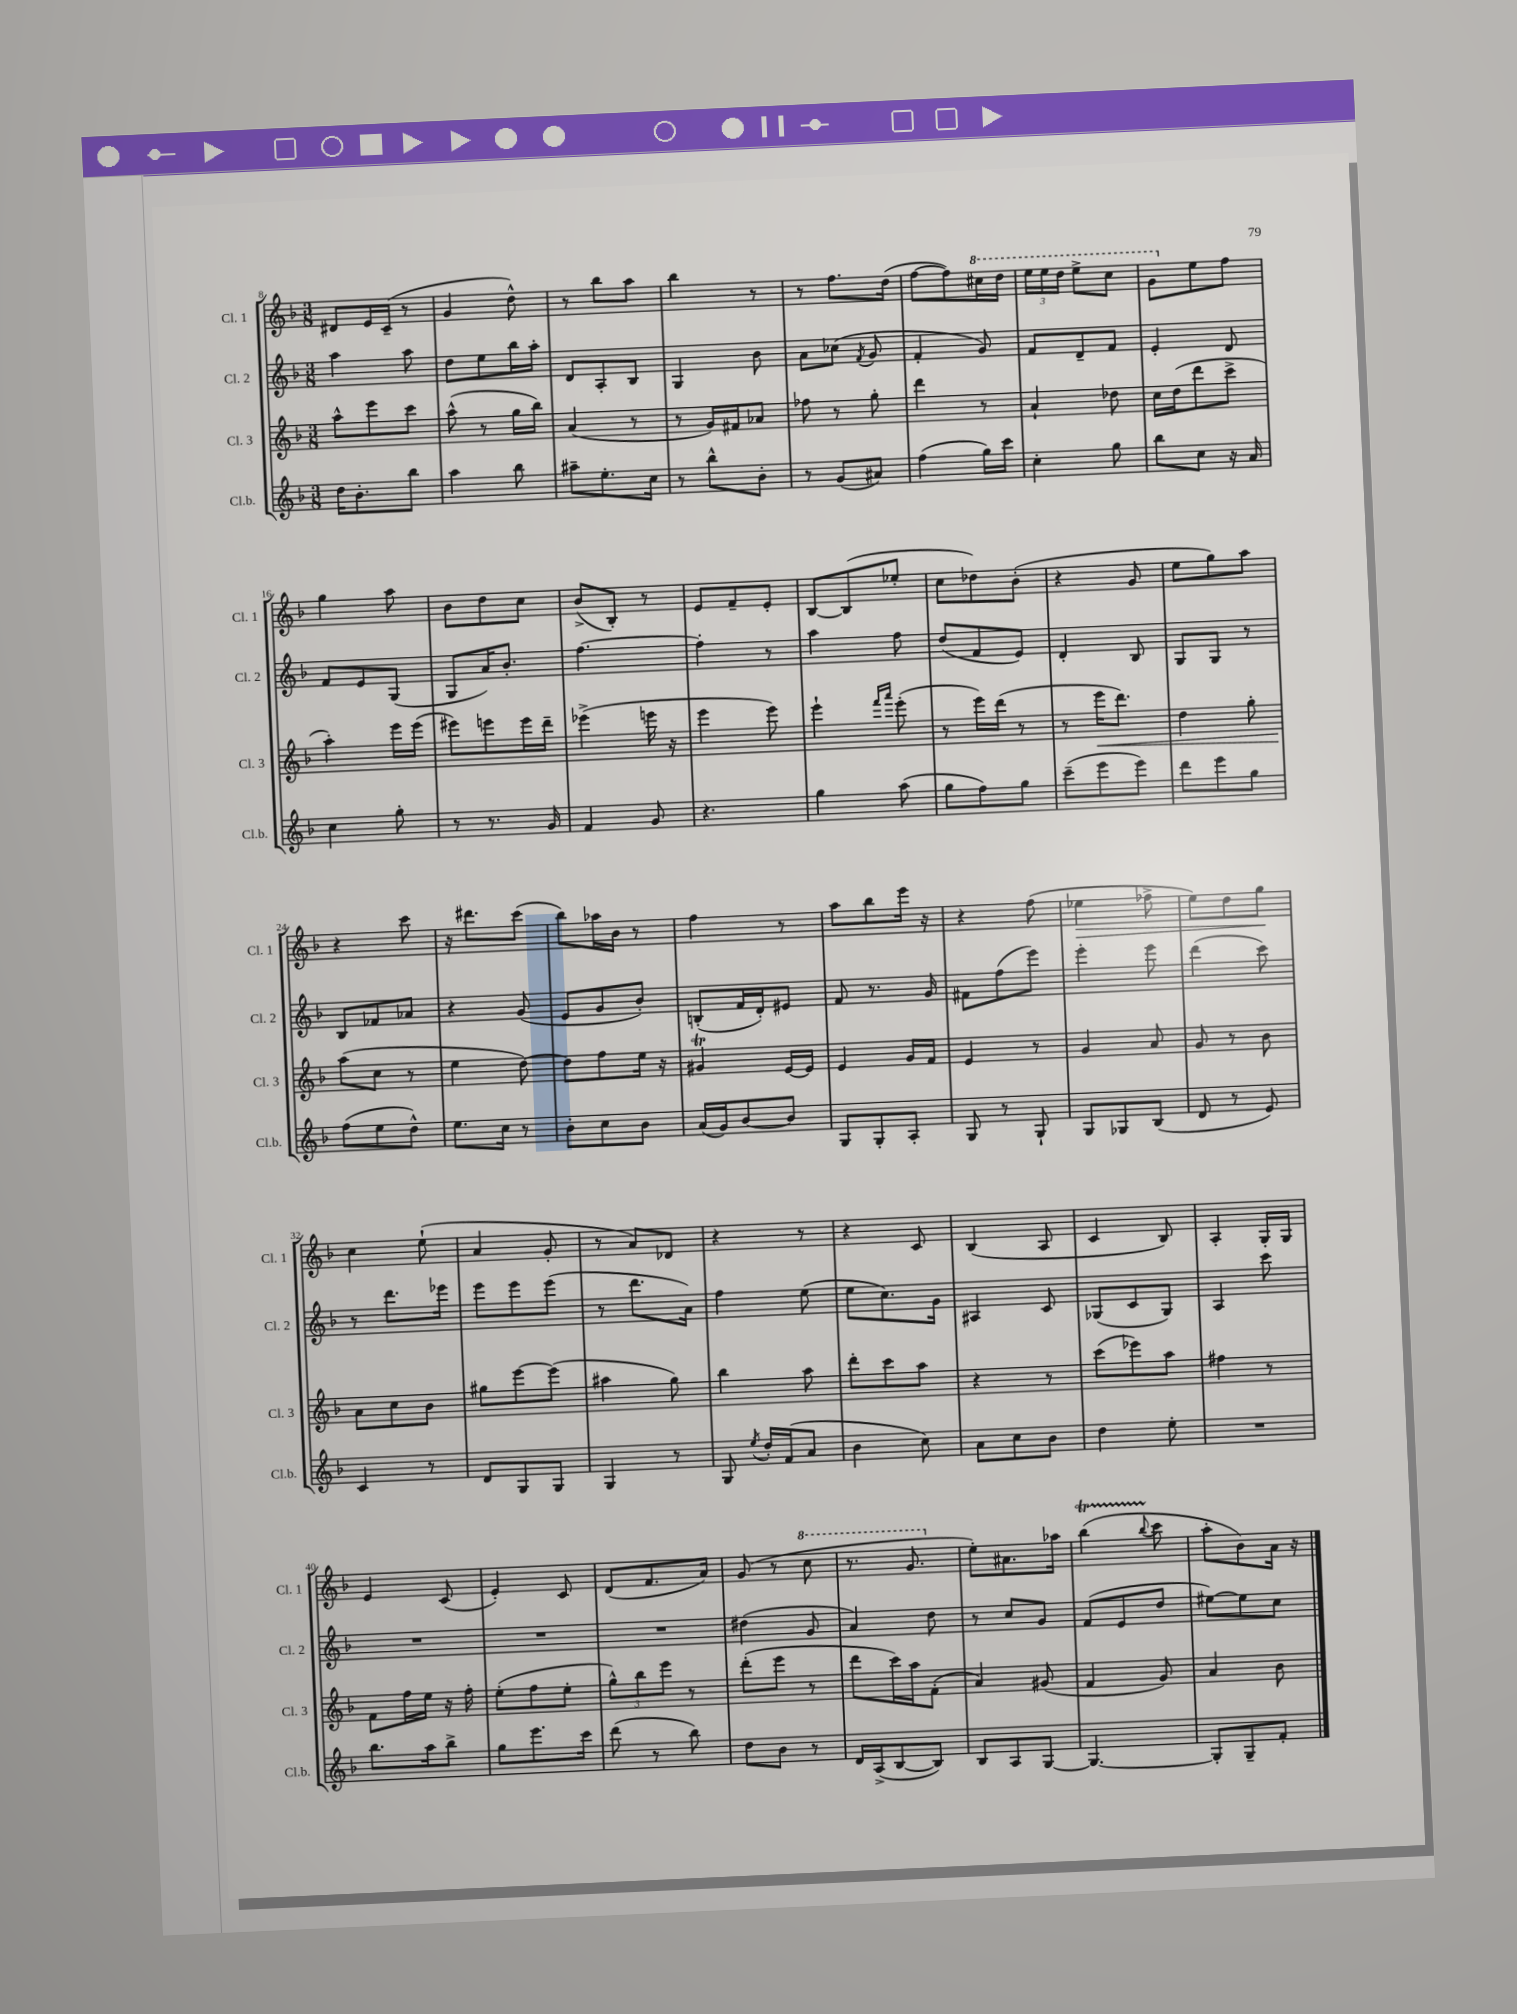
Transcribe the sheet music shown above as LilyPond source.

<<
\new StaffGroup <<
\new Staff = "s0" \with { instrumentName = "Cl. 1" shortInstrumentName = "Cl. 1" } {
    \clef treble \key f \major \numericTimeSignature \time 3/8
    \autoBeamOff dis'8[ e'16 c'16]--( r8 |
    g'4 d''8-^) |
    r8 bes''8[ a''8] |
    bes''4 r8 |
    r8 f''8.[ d''16]( |
    f''8[~ f''8) \ottava #1 cis'''16 d'''16] |
    \tuplet 3/2 { e'''16[ e'''16 d'''16] } e'''8[-> c'''8] |
    g''8[ \ottava #0 e''8 f''8] |
    g''4 a''8 |
    bes'8[ d''8 c''8] |
    bes'8[->( bes8]-.) r8 |
    e'8[ f'8-- e'8]-. |
    bes8[~ bes8( ees''8]-. |
    c''8[ des''8) bes'8]-.( |
    r4 g'8 |
    e''8[ g''8) a''8] |
    r4 c'''8 |
    r16 dis'''8.[ c'''8]( |
    bes''8[) aes''16 bes'16] r8 |
    f''4 r8 |
    a''8[ bes''8 e'''16] r16 |
    r4 f''8( |
    ees''4\> fes''8-> |
    e''8[) d''8 g''8]\! |
    c''4 e''8-!( |
    a'4 g'8-. |
    r8 a'8[) des'8] |
    r4 r8 |
    r4 c'8 |
    bes4( a8 |
    c'4 bes8) |
    a4-. g16[-. g16] |
    e'4 c'8( |
    e'4-.) c'8 |
    d'8[( f'8. a'16]) |
    g'8( r8 \ottava #1 c'''8 |
    r8. g''8. \ottava #0 |
    e''8[-.) ais'8. aes''16] |
    bes''4\startTrillSpan( \appoggiatura { bes''8 } c'''8\stopTrillSpan |
    a''8[-. bes'8) a'16] r16 \bar "|." |
}
\new Staff = "s1" \with { instrumentName = "Cl. 2" shortInstrumentName = "Cl. 2" } {
    \clef treble \key f \major \numericTimeSignature \time 3/8
    \autoBeamOff a''4 a''8 |
    d''8[ e''8 bes''16 a''16]-. |
    d'8[ a8-. bes8] |
    g4 bes'8 |
    a'8[ ces''8]( \acciaccatura { f'8 } g'8 |
    f'4-. g'8) |
    f'8[ d'8-- f'8] |
    e'4-. d'8 |
    f'8[ e'8 g8]( |
    g8[ a'16) bes'8.]-. |
    f''4.~ |
    f''4-. r8 |
    a''4 f''8 |
    d''8[( f'8 e'8]) |
    d'4-. bes8 |
    g8[ g8] r8 |
    bes8[ fes'8 aes'8] |
    r4 g'8( |
    e'8[ g'8 bes'8]-.) |
    b8[-.( f'16 d'16-.) eis'8] |
    f'8 r8. g'16 |
    fis'8[ f''8( e'''8]) |
    e'''4-. e'''8 |
    d'''4( c'''8) |
    r8 d'''8.[ ees'''16] |
    e'''8[ e'''8 e'''8]( |
    r8 d'''8.[ a'16]) |
    f''4 e''8( |
    e''8[ c''8.) g'16] |
    ais4 c'8 |
    ges8[( c'8 ges8]) |
    a4 c'''8 |
    R4. |
    R4. |
    R4. |
    dis''4( g'8 |
    a'4) d''8 |
    r8 c''8[ g'8] |
    f'8[( e'8 d''8] |
    eis''8[~) eis''8 c''8] \bar "|." |
}
\new Staff = "s2" \with { instrumentName = "Cl. 3" shortInstrumentName = "Cl. 3" } {
    \clef treble \key f \major \numericTimeSignature \time 3/8
    \autoBeamOff a''8[-^ e'''8 c'''8] |
    a''8-^( r8 g''16[ bes''16]) |
    a'4( r8 |
    r8 g'16[) fis'16 aes'8] |
    fes''8 r8 g''8-. |
    d'''4 r8 |
    a'4-! des''8 |
    c''16[ d''16( d'''8 c'''8]-> |
    a''4-.) e'''16[ e'''16]( |
    eis'''8[) e'''8 e'''16 d'''16]-- |
    ees'''4->( e'''16 r16 |
    e'''4 e'''8) |
    e'''4-! \grace { f'''16[ a'''16] } e'''8-.( |
    r8 e'''16[) d'''16]( r8 |
    r8 e'''16[\< d'''8.]) |
    d''4 g''8-. |
    a''8[\!( c''8] r8 |
    e''4 d''8~) |
    d''8[ f''8 e''16] r16 |
    gis'4\trill e'16[~ e'16] |
    e'4 g'16[ f'16] |
    e'4 r8 |
    g'4 a'8 |
    g'8 r8 bes'8 |
    a'8[ c''8 bes'8] |
    gis''8[ e'''8~ e'''8]( |
    ais''4 g''8) |
    bes''4 a''8 |
    d'''8[-. c'''8 a''8] |
    r4 r8 |
    c'''8[( ees'''8) a''8] |
    fis''4 r8 |
    f'8[ f''16 e''16] r16 f''16-. |
    e''8[-.( f''8 e''8]-. |
    \tuplet 3/2 { g''8[-^) bes''8 e'''8] } r8 |
    d'''8[-.( e'''8] r8 |
    d'''8[ c'''16) a''16 f'8]-.( |
    a'4) gis'8( |
    f'4 g'8) |
    a'4 bes'8 \bar "|." |
}
\new Staff = "s3" \with { instrumentName = "Cl.b." shortInstrumentName = "Cl.b." } {
    \clef treble \key f \major \numericTimeSignature \time 3/8
    \autoBeamOff d''16[ bes'8.-. bes''8] |
    a''4 bes''8 |
    ais''8[-- e''8.-. c''16] |
    r8 bes''8[-^ bes'8]-. |
    r8 g'8[( ais'8]) |
    f''4( g''16[) c'''16] |
    c''4-. g''8 |
    bes''8[ c''8] r16 a'16 |
    c''4 g''8-. |
    r8 r8. g'16 |
    f'4 g'8 |
    r4. |
    g''4 a''8( |
    g''8[ f''8) g''8] |
    c'''8[--( e'''8 e'''8]) |
    d'''8[ e'''8 g''8] |
    f''8[( e''8 d''8]-^) |
    e''8.[ c''16] r8 |
    bes'8[-. c''8 bes'8] |
    a'16[( g'16) bes'8~ bes'8] |
    g8[ g8-. a8]-. |
    g8 r8 g8-! |
    g8[ ges8 bes8]( |
    d'8 r8 e'8) |
    c'4 r8 |
    d'8[ g8 g8] |
    g4 r8 |
    g8 \acciaccatura { e''8 } d''16[-. f'16( a'8] |
    bes'4 c''8) |
    a'8[ c''8 bes'8] |
    d''4 e''8-. |
    R4. |
    bes''8.[ a''16 bes''8]-> |
    g''8[ e'''8. c'''16] |
    d'''8( r8 bes''8) |
    d''8[ bes'8] r8 |
    d'16[ a16->( bes8~ bes8]) |
    bes8[ a8 g8]~ |
    g4.~ |
    g8[-. g8-- f'8]-. \bar "|." |
}
>>
>>
\layout { \context { \Score currentBarNumber = #8 } }
